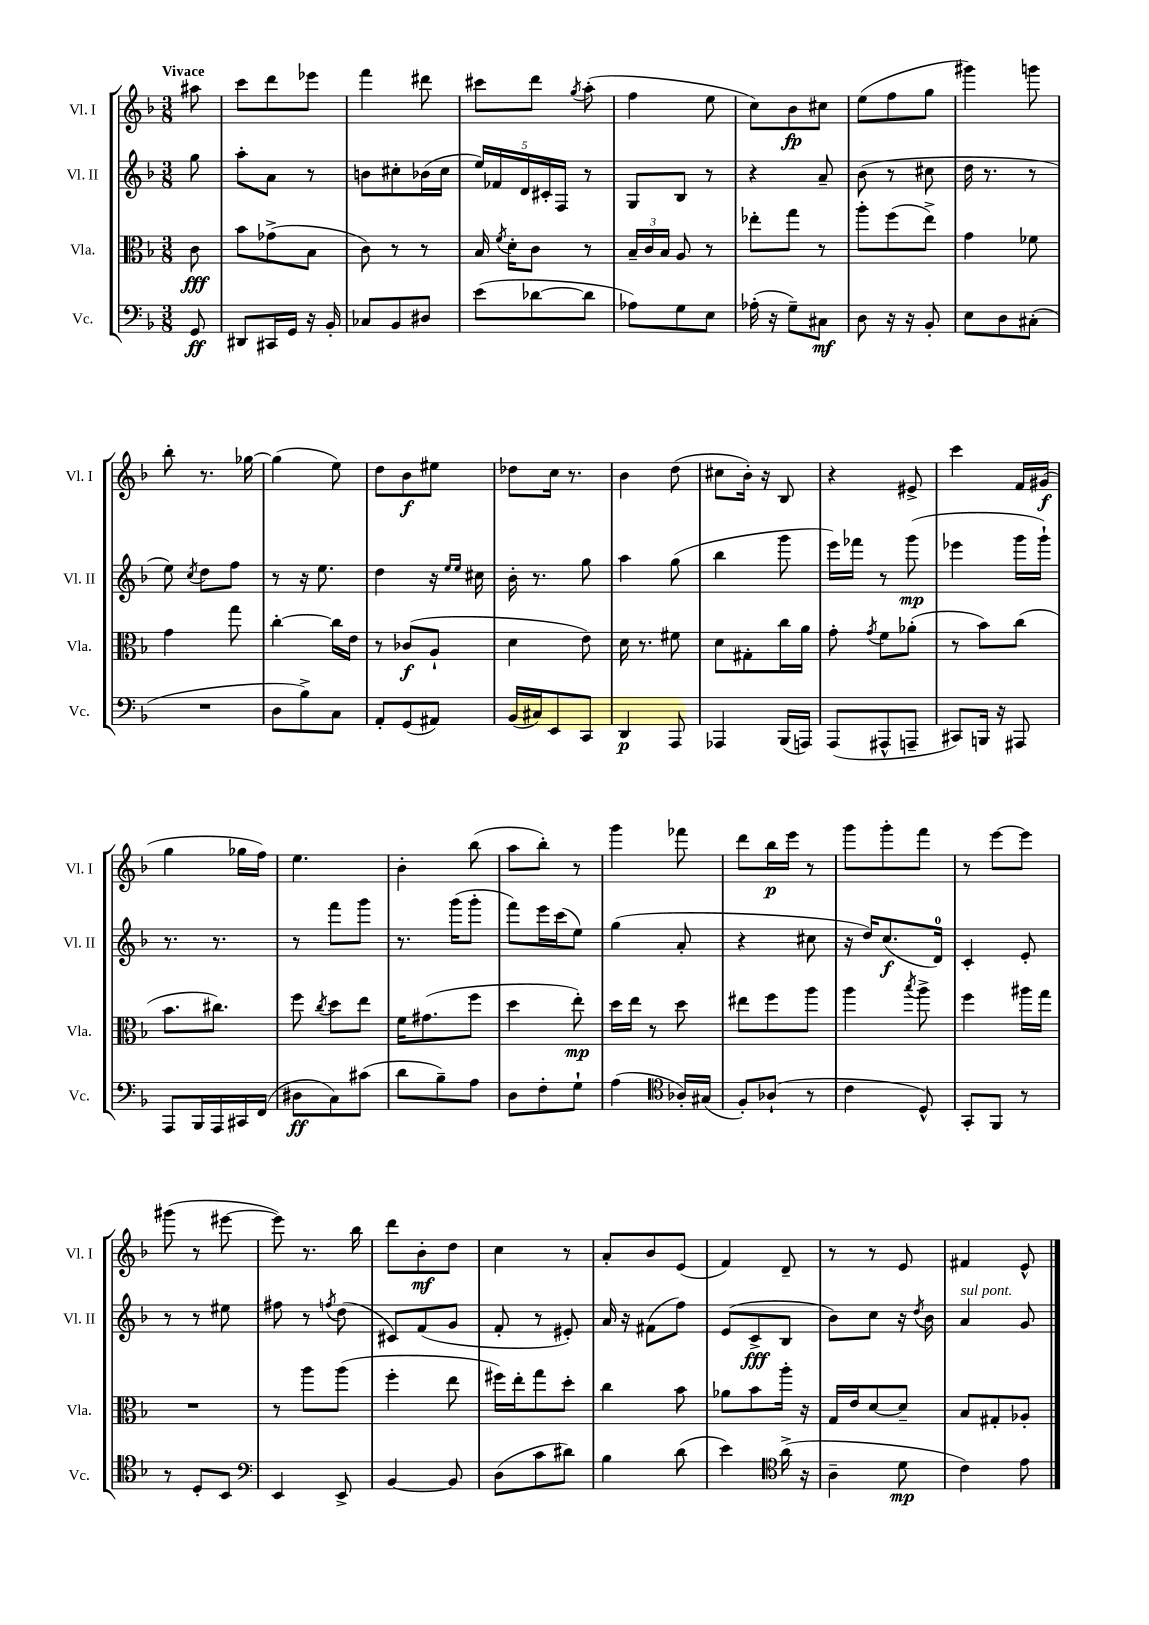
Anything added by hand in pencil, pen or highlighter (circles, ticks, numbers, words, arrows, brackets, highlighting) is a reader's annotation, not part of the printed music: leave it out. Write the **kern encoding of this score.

**kern	**dynam	**kern	**dynam	**kern	**dynam	**kern	**dynam
*part4	*part4	*part3	*part3	*part2	*part2	*part1	*part1
*staff4	*staff4	*staff3	*staff3	*staff2	*staff2	*staff1	*staff1
*I"Vc.	*	*I"Vla.	*	*I"Vl. II	*	*I"Vl. I	*
*I'Vc.	*	*I'Vla.	*	*I'Vl. II	*	*I'Vl. I	*
*clefF4	*	*clefC3	*	*clefG2	*	*clefG2	*
*k[b-]	*	*k[b-]	*	*k[b-]	*	*k[b-]	*
*M3/8	*	*M3/8	*	*M3/8	*	*M3/8	*
=	=	=	=	=	=	=	=
!	!	!	!	!	!	!LO:TX:a:B:t=Vivace	!
8GG/	ff	8c\	fff	8gg\	.	8aa#X\	.
=1	=1	=1	=1	=1	=1	=1	=1
8DD#X/L	.	8b-\L	.	8aa'\L	.	8ccc\L	.
16CC#X/L	.	(8g-X^\	.	8a\J	.	8ddd\	.
16GG/JJ	.	.	.	.	.	.	.
16r	.	8B-\J	.	8r	.	8eee-X\J	.
16BB-'/	.	.	.	.	.	.	.
=2	=2	=2	=2	=2	=2	=2	=2
8C-X/L	.	8c\)	.	8bn\L	.	4fff\	.
8BB-/	.	8r	.	8cc#X'\	.	.	.
8D#X/J	.	8r	.	(16b-X\L	.	8ddd#X\	.
.	.	.	.	16cc#\JJ	.	.	.
=3	=3	=3	=3	=3	=3	=3	=3
(8e\L	.	16B-/	.	20ee/LL)	.	8ccc#X\L	.
.	.	.	.	20f-X/	.	.	.
.	.	8qf/	.	.	.	.	.
.	.	16d'\KL	.	.	.	.	.
.	.	.	.	20d/	.	.	.
[8d-X\	.	8c\J	.	.	.	8ddd\J	.
.	.	.	.	20c#X'/	.	.	.
.	.	.	.	20F/JJ	.	.	.
.	.	.	.	.	.	8qgg/	.
8d-\J]	.	8r	.	8r	.	(8aa'\	.
=4	=4	=4	=4	=4	=4	=4	=4
8A-X\L)	.	24B-~/LL	.	8G/L	.	4ff\	.
.	.	24c/	.	.	.	.	.
.	.	24B-/JJ	.	.	.	.	.
8G\	.	8A/	.	8B-/J	.	.	.
8E\J	.	8r	.	8r	.	8ee\	.
=5	=5	=5	=5	=5	=5	=5	=5
(16A-X'\	.	8ee-X'\L	.	4r	.	8cc\L)	.
16r	.	.	.	.	.	.	.
8G~\L)	.	8gg\J	.	.	.	8b-\	fp
8C#X\J	mf	8r	.	8a~/	.	8cc#X\J	.
=6	=6	=6	=6	=6	=6	=6	=6
8D\	.	8aa'\L	.	(8b-\	.	(8ee\L	.
16r	.	(8ff\	.	8r	.	8ff\	.
16r	.	.	.	.	.	.	.
8BB-'/	.	8ee^\J)	.	8cc#X\	.	8gg\J	.
=7	=7	=7	=7	=7	=7	=7	=7
8E\L	.	4g\	.	16dd\	.	4ggg#X\)	.
.	.	.	.	8.r	.	.	.
8D\	.	.	.	.	.	.	.
(8C#X'\J	.	8f-X\	.	8r	.	8gggn\	.
!!LO:LB:g=z
=8	=8	=8	=8	=8	=8	=8	=8
4.r	.	4g\	.	8ee\)	.	8bb-'\	.
.	.	.	.	8qcc/	.	.	.
.	.	.	.	8dd\L	.	8.r	.
.	.	8gg\	.	8ff\J	.	.	.
.	.	.	.	.	.	[16gg-X\	.
=9	=9	=9	=9	=9	=9	=9	=9
8D\L	.	[4cc'\	.	8r	.	(4gg-\]	.
8B-^\)	.	.	.	16r	.	.	.
.	.	.	.	8.ee\	.	.	.
8C\J	.	16cc\LL]	.	.	.	8ee\)	.
.	.	16e\JJ	.	.	.	.	.
=10	=10	=10	=10	=10	=10	=10	=10
8AA'/L	.	8r	.	4dd\	.	8dd\L	.
(8GG/	.	(8c-X/L	f	.	.	8b-\	f
8AA#X/J)	.	8A`/J	.	16r	.	8ee#X\J	.
.	.	.	.	16qqee/LL	.	.	.
.	.	.	.	16qqee/JJ	.	.	.
.	.	.	.	16cc#X\	.	.	.
=11	=11	=11	=11	=11	=11	=11	=11
(16BB-/LL	.	4d\	.	16b-'\	.	8dd-X\L	.
16C#X/J)	.	.	.	8.r	.	.	.
8EE/	.	.	.	.	.	16cc\Jk	.
.	.	.	.	.	.	8.r	.
8CC/J	.	8e\)	.	8gg\	.	.	.
=12	=12	=12	=12	=12	=12	=12	=12
4DD/	p	16d\	.	4aa\	.	4b-\	.
.	.	8.r	.	.	.	.	.
8AAA/	.	8f#X\	.	(8gg\	.	(8dd\	.
=13	=13	=13	=13	=13	=13	=13	=13
4AAA-X/	.	8d\L	.	4bb-\	.	8cc#X\L	.
.	.	8G#X'\	.	.	.	16b-'\Jk)	.
.	.	.	.	.	.	16r	.
(16BBB-/LL	.	16cc\L	.	8ggg\	.	8B-/	.
16AAAn/JJ)	.	16a\JJ	.	.	.	.	.
=14	=14	=14	=14	=14	=14	=14	=14
(8AAA/L	.	8g'\	.	16eee\LL)	.	4r	.
.	.	.	.	16fff-X\JJ	.	.	.
.	.	8qg/	.	.	.	.	.
8AAA#X^^/	.	8f\L	.	8r	.	.	.
8AAAn~/J	.	(8a-X'\J	.	(8ggg\	mp	8e#X^/	.
=15	=15	=15	=15	=15	=15	=15	=15
8CC#X/L)	.	8r	.	4eee-X\	.	4ccc\	.
16BBBn/Jk	.	8b-\L)	.	.	.	.	.
16r	.	.	.	.	.	.	.
8AAA#X/	.	(8cc\J	.	16ggg\LL	.	16f/LL	.
.	.	.	.	16ggg`\JJ)	.	(16g#X/JJ	f
!!LO:LB:g=z
=16	=16	=16	=16	=16	=16	=16	=16
8AAA/L	.	8.b-\L	.	8.r	.	4gg\	.
16BBB-/L	.	.	.	.	.	.	.
16AAA/	.	8.cc#X\J)	.	8.r	.	.	.
16CC#X/	.	.	.	.	.	16gg-X\LL	.
(16FF/JJ	.	.	.	.	.	16ff\JJ)	.
=17	=17	=17	=17	=17	=17	=17	=17
8D#X\L	ff	8ff\	.	8r	.	4.ee\	.
.	.	8qcc/	.	.	.	.	.
8C\)	.	8dd\L	.	8fff\L	.	.	.
(8c#X\J	.	8ee\J	.	8ggg\J	.	.	.
=18	=18	=18	=18	=18	=18	=18	=18
8d\L	.	16f\KL	.	8.r	.	4b-'\	.
.	.	(8.g#X\	.	.	.	.	.
8B-~\)	.	.	.	.	.	.	.
.	.	.	.	(16ggg\KL	.	.	.
8A\J	.	8ff\J	.	8ggg'\J	.	(8bb-\	.
=19	=19	=19	=19	=19	=19	=19	=19
8D\L	.	4dd\	.	8fff\L)	.	8aa\L	.
8F'\	.	.	.	16eee\L	.	8bb-'\J)	.
.	.	.	.	(16ccc\J	.	.	.
8G`\J	.	8ee'\)	mp	8ee\J)	.	8r	.
=20	=20	=20	=20	=20	=20	=20	=20
(4A\	.	16dd\LL	.	(4gg\	.	4ggg\	.
.	.	16ee\JJ	.	.	.	.	.
.	.	8r	.	.	.	.	.
*clefC4	*	*	*	*	*	*	*
16A-X'/LL)	.	8dd\	.	8a'/	.	8fff-X\	.
(16G#X/JJ	.	.	.	.	.	.	.
=21	=21	=21	=21	=21	=21	=21	=21
8F'/L)	.	8ee#X\L	.	4r	.	8ddd\L	.
(8A-X`/J	.	8ff\	.	.	.	16bb-\L	p
.	.	.	.	.	.	16eee\JJ	.
8r	.	8aa\J	.	8cc#X\	.	8r	.
=22	=22	=22	=22	=22	=22	=22	=22
4c\	.	4aa\	.	16r	.	8ggg\L	.
.	.	.	.	16dd/KL)	.	.	.
.	.	.	.	(8.cc/	f	8ggg'\	.
.	.	8qbb-/	.	.	.	.	.
8D^^/)	.	8aa^\	.	.	.	8fff\J	.
.	.	.	.	16d/Jk)	.	.	.
=23	=23	=23	=23	=23	=23	=23	=23
8GG'/L	.	4ff\	.	4c'/	.	8r	.
8FF/J	.	.	.	.	.	[8eee\L	.
8r	.	16aa#X\LL	.	8e'/	.	8eee\J]	.
.	.	16gg\JJ	.	.	.	.	.
!!LO:LB:g=z
=24	=24	=24	=24	=24	=24	=24	=24
8r	.	4.r	.	8r	.	(8ggg#X\	.
8D'/L	.	.	.	8r	.	8r	.
8BB-/J	.	.	.	8ee#X\	.	[8eee#X\	.
=25	=25	=25	=25	=25	=25	=25	=25
*clefF4	*	*	*	*	*	*	*
4EE/	.	8r	.	8ff#X\	.	8eee#\])	.
.	.	8aa\L	.	8r	.	8.r	.
.	.	.	.	8qffn/	.	.	.
8EE^/	.	(8aa\J	.	(8dd\	.	.	.
.	.	.	.	.	.	16bb-\	.
=26	=26	=26	=26	=26	=26	=26	=26
[4BB-/	.	4ff'\	.	8c#X/L)	.	8ddd\L	.
.	.	.	.	(8f/	.	8b-'\	mf
8BB-/]	.	8ee\	.	8g/J	.	8dd\J	.
=27	=27	=27	=27	=27	=27	=27	=27
(8D\L	.	16ff#X\LL)	.	8f'/	.	4cc\	.
.	.	16ee'\J	.	.	.	.	.
8c\	.	8gg\	.	8r	.	.	.
8d#X\J)	.	8dd'\J	.	8e#X'/)	.	8r	.
=28	=28	=28	=28	=28	=28	=28	=28
4B-\	.	4cc\	.	16a/	.	8a'/L	.
.	.	.	.	16r	.	.	.
.	.	.	.	(8f#X\L	.	8b-/	.
(8d\	.	8b-\	.	8ff\J)	.	(8e/J	.
=29	=29	=29	=29	=29	=29	=29	=29
4e\)	.	8a-X\L	.	(8e/L	.	4f/)	.
.	.	8b-\	.	8c^/	fff	.	.
*clefC4	*	*	*	*	*	*	*
(16a^\	.	16aa'\Jk	.	8B-/J	.	8d~/	.
16r	.	16r	.	.	.	.	.
=30	=30	=30	=30	=30	=30	=30	=30
4A~\	.	16G/LL	.	8b-\L)	.	8r	.
.	.	16e/J	.	.	.	.	.
.	.	[8d/	.	8cc\J	.	8r	.
8d\	mp	8d~/J]	.	16r	.	8e/	.
.	.	.	.	8qdd/	.	.	.
.	.	.	.	16b-\	.	.	.
=31	=31	=31	=31	=31	=31	=31	=31
!	!	!	!	!LO:TX:a:i:t=sul pont.	!	!	!
4c\)	.	8B-/L	.	4a/	.	4f#X/	.
.	.	8G#X'/	.	.	.	.	.
8e\	.	8A-X'/J	.	8g/	.	8e^^/	.
==	==	==	==	==	==	==	==
*-	*-	*-	*-	*-	*-	*-	*-
